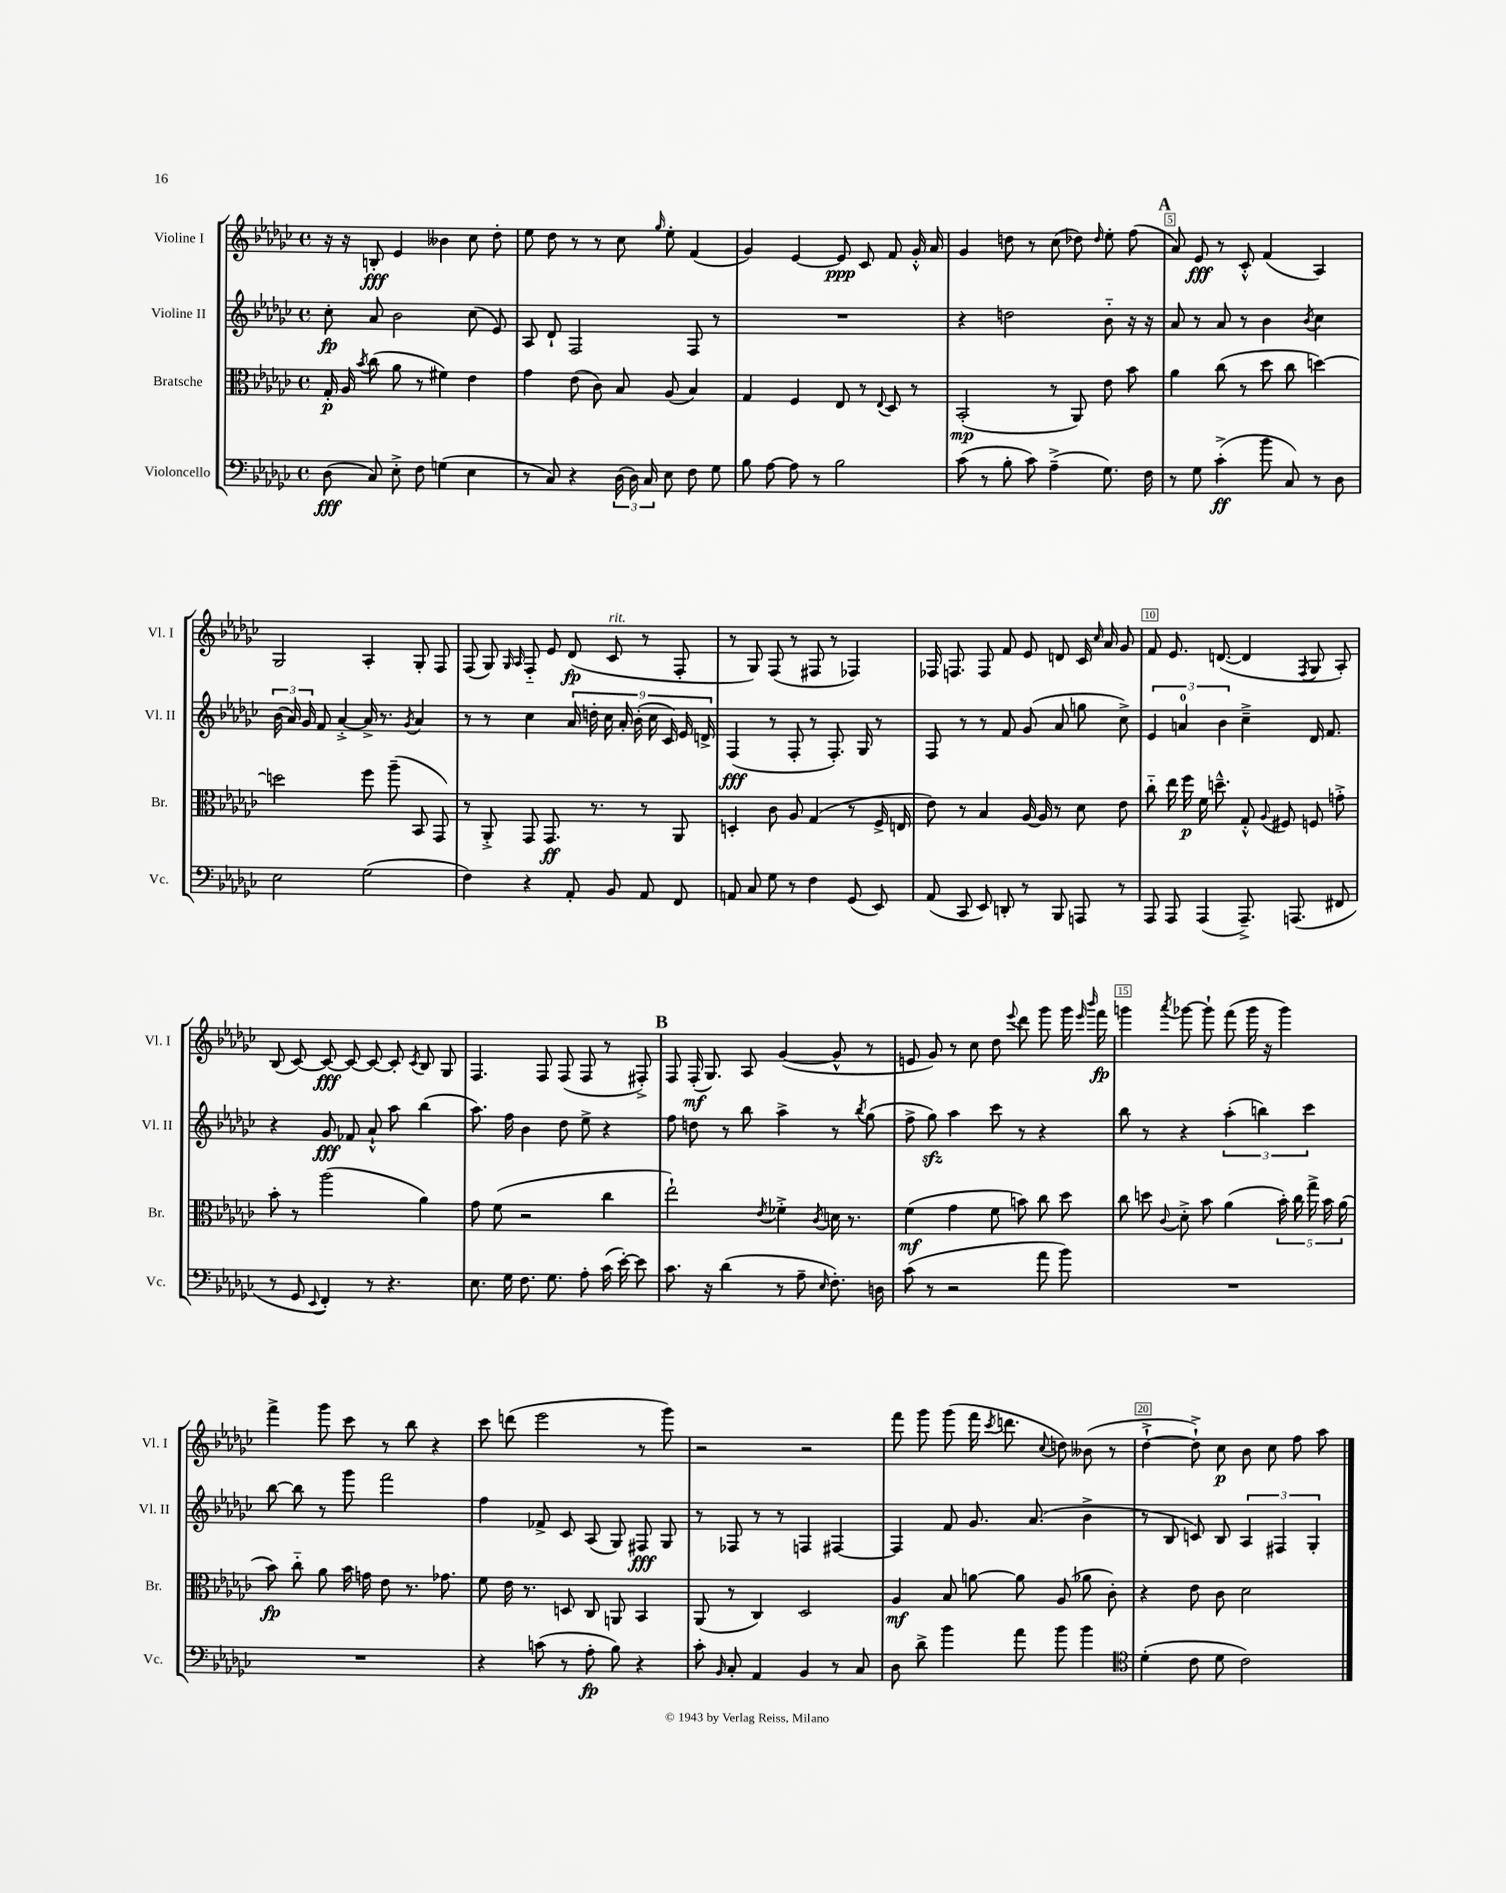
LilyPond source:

<<
\new StaffGroup <<
\new Staff = "s0" \with { instrumentName = "Violine I" shortInstrumentName = "Vl. I" } {
    \clef treble \key ges \major \defaultTimeSignature \time 4/4
    \autoBeamOff r16 r16 b8-.\fff ees'4 beses'4 ces''8 des''8-. |
    ees''8 des''8 r8 r8 ces''8 \grace { ges''16 } ees''8-. f'4( |
    ges'4) ees'4~ ees'8\ppp ces'8 f'8 ges'16-.-^ aes'16 |
    ges'4 d''8 r8 ces''8( des''8) \grace { des''16 } ees''8-. f''8( |
    \mark \markup { \bold "A" } aes'8) ees'8\fff r8 ces'8-.-^ f'4( aes4) |
    ges2 aes4-. ges8-. f8 |
    f8( ges8) \grace { ges16 aes16 } f8-_ ees'8 des'8\fp( ces'8^\markup { \italic "rit." } r8 f8-. |
    r8 ges8) f8( r8 fis8 r8 fes4) |
    fes16 f8. f8 f'8 ees'8 d'8 ces'16 \grace { ces''16 } aes'16 ges'8 |
    f'8 ees'8. d'8.~( d'4 \acciaccatura { f8 } ges8 aes8-.) |
    bes8( ces'8~) ces'8~\fff ces'8~ ces'8~ ces'8-. \acciaccatura { ces'8 } bes8 ges8 |
    f4. f8 f8( f8 r8 fis8-.->) |
    \mark \markup { \bold "B" } f8 f16-.\mf( ges8.) aes8 ges'4~( ges'8-^ r8 |
    e'8 ges'8) r8 ces''8 des''8 \appoggiatura { ees'''8 } des'''8 ges'''8 ges'''16 \grace { ees'''16 bes'''16 } f'''16\fp |
    g'''4 \acciaccatura { aes'''8 } ges'''8~ ges'''8-! f'''8( ges'''16 r16 ges'''4) |
    f'''4-> ges'''8 ces'''8 r8 bes''8 r4 |
    ces'''8 d'''8( ees'''2 r8 ges'''8) |
    r2 r2 |
    f'''8 ges'''8 ges'''8( f'''16 \acciaccatura { ces'''8 } d'''8. \appoggiatura { ces''8 } d''8) beses'8( r8 |
    des''4~-!-> des''8-!->) ces''8\p bes'8 ces''8 f''8 aes''8 \bar "|." |
}
\new Staff = "s1" \with { instrumentName = "Violine II" shortInstrumentName = "Vl. II" } {
    \clef treble \key ges \major \defaultTimeSignature \time 4/4
    \autoBeamOff ces''8-.\fp aes'8 bes'2 ces''8( ees'8) |
    aes8 des'8-! f2 f8 r8 |
    R1 |
    r4 d''2 bes'8-_ r16 r16 |
    \mark \markup { \bold "A" } aes'8 r8 aes'8 r8 bes'4 \acciaccatura { bes'8 } ces''4 |
    \tuplet 3/2 { bes'16( aes'16) ges'16 } f'8 aes'4~-.-> aes'16-> r8. \acciaccatura { ges'8 } aes'4 |
    r8 r8 ces''4 \tuplet 9/8 { aes'16 d''16-. ces''16 aes'16-. bes'16-.( ces''16 ces'16) ees'16 d'16-> } |
    f4\fff( r8 f8-. r8 f8.-.) ges16 r8 |
    f8 r8 r8 f'8 ges'8( aes'8 g''8 ces''8->) |
    \tuplet 3/2 { ees'4 a'4-0 bes'4 } ces''4---> des'16 f'8. |
    r4 ges'8\fff fes'8 aes'8-!-^ aes''8 bes''4( |
    aes''8.) f''16 bes'4 des''8 ees''8-> r4 |
    \mark \markup { \bold "B" } f''8 d''8 r8 bes''8 aes''4-> r8 \acciaccatura { bes''8 } ges''8( |
    f''8-> ges''8\sfz) aes''4 ces'''8 r8 r4 |
    bes''8 r8 r4 \tuplet 3/2 { aes''4-.( b''4) ces'''4 } |
    bes''8~ bes''8 r8 ges'''8 f'''2 |
    f''4 fes'8-> ces'8 aes8( ges8) fis8\fff ges8 |
    r8 fes8 r8 r8 f4 fis4~ |
    fis4 f'8 ges'8. aes'8.( bes'4-> |
    r8 bes8 c'8) bes8 \tuplet 3/2 { aes4 fis4 ges4-. } \bar "|." |
}
\new Staff = "s2" \with { instrumentName = "Bratsche" shortInstrumentName = "Br." } {
    \clef alto \key ges \major \defaultTimeSignature \time 4/4
    \autoBeamOff ges16-.\p aes16 \acciaccatura { bes'8 } ces''8( aes'8 r8 fis'4) ees'4 |
    ges'4 ees'8( ces'8) bes8 aes8( bes4) |
    ges4 f4 ees8 r8 \appoggiatura { ees8 } des8 r8 |
    bes,2-.\mp( r8 aes,8) ees'8 bes'8 |
    \mark \markup { \bold "A" } aes'4 ces''8( r8 des''8 ces''8 d''4~) |
    d''2 f''8 aes''8--( bes,8 ges,8) |
    r8 aes,8-.-> ges,8 ges,8.\ff r8. r8 aes,8 |
    d4-. ces'8 aes8 ges4( r8 f16-> e16 |
    ees'8) r8 bes4 aes16~ aes16 r8 des'8 ees'8 |
    ces''8-_ ees''16 f''16\p f'16 d''8.---^ ges8-.-^ \appoggiatura { aes8 } fis8 f8 g'8-.-> |
    bes'8-. r8 aes''2( aes'4) |
    ges'8 f'8( r2 ces''4 |
    \mark \markup { \bold "B" } ees''2-!) \acciaccatura { ees'8 } fes'4-.-> \acciaccatura { ces'8 } d'16 r8. |
    f'4\mf( ges'4 f'8 b'8) ces''8 des''8 |
    ces''8 d''8 \appoggiatura { ces'8 } des'8-.-> bes'8 aes'4( \tuplet 5/4 { bes'16-.) ces''16 ges''16-> bes'16 aes'16( } |
    bes'8\fp) ces''8-_ aes'8 bes'16 g'16 ees'8 r8. ges'8. |
    f'8 ees'16 r8. d8 ces8 a,8 bes,4 |
    aes,8( r8 ces4) des2 |
    aes4\mf bes8 a'8~ a'8 aes8( aes'8 ces'8-.) |
    r4 ees'8 ces'8 des'2 \bar "|." |
}
\new Staff = "s3" \with { instrumentName = "Violoncello" shortInstrumentName = "Vc." } {
    \clef bass \key ges \major \defaultTimeSignature \time 4/4
    \autoBeamOff des8\fff( ces8) ees8-.-> f8 g4( ees4 |
    r8 ces8) r4 \tuplet 3/2 { des16( des16) ces16 } ees8 f8 ges8 |
    bes8 aes8~ aes8 r8 bes2 |
    ces'8( r8 bes8-. ces'8) aes4--->( ges8.) f16 |
    \mark \markup { \bold "A" } r8 ges8 ces'4-.->\ff( bes'8 ces8) r8 des8 |
    ees2 ges2( |
    f4) r4 aes,8-. bes,8 aes,8 f,8 |
    a,8 ces8 ges8 r8 f4 ges,8( ees,8) |
    aes,8( ces,8 ees,8) d,8-. r8 bes,,8 a,,8 r8 |
    aes,,8 aes,,8 aes,,4( aes,,8.--->) a,,8.( fis,8 |
    r8 ges,8 \appoggiatura { ees,8 } f,4-.) r8 r4. |
    ees8. ges16 f8. ges8. aes8-. ces'16( ees'16~-.) ees'8 |
    \mark \markup { \bold "B" } ces'8. r16 des'4( r8 aes8-- \grace { ees16 } f8.-.) d16 |
    ces'8( r8 r2 aes'8 bes'8) |
    R1 |
    R1 |
    r4 c'8( r8 aes8-.\fp bes8) r4 |
    ces'8-. \grace { bes,16 } ces8-. aes,4 bes,4 r8 ces8 |
    des8 des'8-> bes'4 aes'8 bes'8 bes'4 |
    \clef tenor des'4-.( ces'8 des'8 ces'2) \bar "|." |
}
>>
>>
\layout { \context { \Score \override BarNumber.break-visibility = ##(#f #t #t) barNumberVisibility = #(every-nth-bar-number-visible 5) \override BarNumber.stencil = #(make-stencil-boxer 0.1 0.3 ly:text-interface::print) } }
